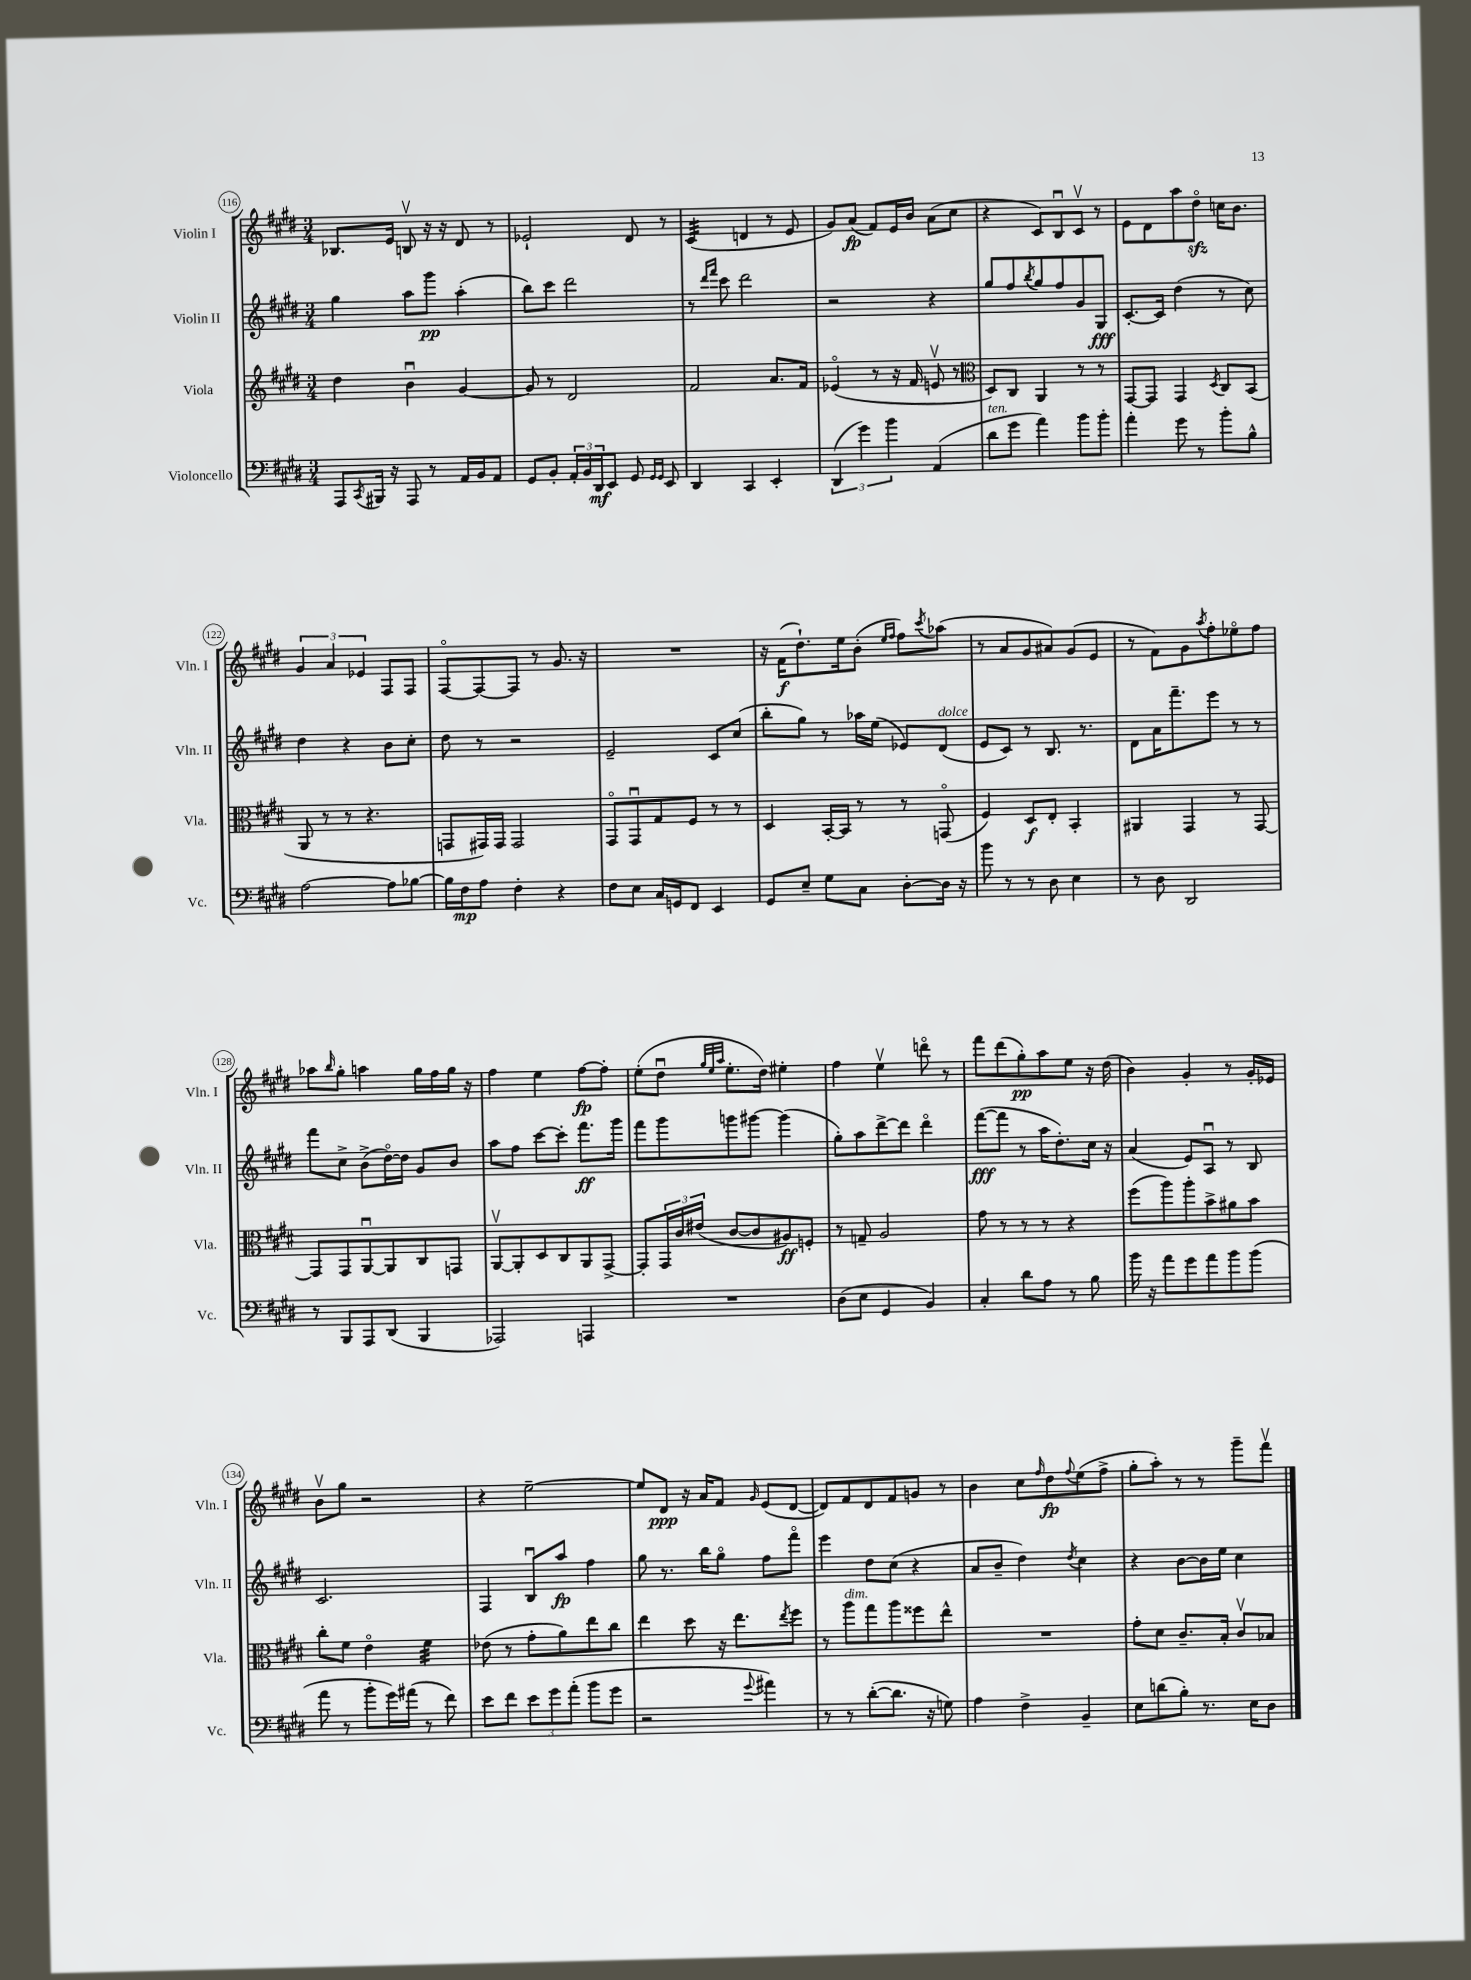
<<
\new StaffGroup <<
\new Staff = "s0" \with { instrumentName = "Violin I" shortInstrumentName = "Vln. I" } {
    \clef treble \key e \major \numericTimeSignature \time 3/4
    bes8. e'16 b8\upbow r16 r16 dis'8 r8 |
    ees'2-! dis'8 r8 |
    cis'4:32( d'4 r8 e'8 |
    gis'8) a'8\fp( fis'8) e'16 b'16 a'8( cis''8 |
    r4 cis'8) b8\downbow cis'8\upbow r8 |
    e'8 dis'8 a''8 dis''8\flageolet\sfz c''16 b'8. |
    \tuplet 3/2 { gis'4 a'4 ees'4 } fis8 fis8 |
    fis8~\flageolet fis8~ fis8 r8 gis'8. r16 |
    R2. |
    r16 fis'16\f( dis''8.-!) e''16 b'8-.( \grace { e''16 fis''16 } fis''8) \acciaccatura { cis'''8 } aes''8( |
    r8 a'8 gis'8 ais'8) gis'8( e'8 |
    r8 fis'8) gis'8 \acciaccatura { a''8 } fis''8-. ees''8\flageolet fis''8 |
    aes''8 \grace { b''16 } gis''8-. a''4 gis''16 fis''16 gis''16 r16 |
    fis''4 e''4 fis''8~\fp fis''8-. |
    e''8-.( dis''8\downbow \grace { gis''32 e''32 a''32 } e''8.-. dis''16) eis''4-. |
    fis''4 e''4\upbow d'''8\flageolet r8 |
    fis'''8 dis'''8( gis''8-.\pp) a''8 e''8 r16 dis''16( |
    b'4) gis'4-. r8 gis'16-. ees'16 |
    b'8\upbow gis''8 r2 |
    r4 e''2~-- |
    e''8 dis'8\ppp r16 a'16 fis'8 \grace { gis'16 } e'8( dis'8~ |
    dis'8) fis'8 dis'8 fis'8 g'8 r8 |
    b'4 cis''8 \grace { fis''16 } dis''8\fp \appoggiatura { fis''8 } e''8( fis''8-> |
    gis''8-. a''8-.) r8 r8 gis'''8-- fis'''8\upbow \bar "|." |
}
\new Staff = "s1" \with { instrumentName = "Violin II" shortInstrumentName = "Vln. II" } {
    \clef treble \key e \major \numericTimeSignature \time 3/4
    gis''4 a''8 gis'''8\pp a''4-.( |
    b''8) cis'''8 dis'''2 |
    r8 \grace { dis'''16 fis'''16 } cis'''8 dis'''2 |
    r2 r4 |
    gis''8 fis''8 \acciaccatura { b''8 } gis''8 fis''8 gis'8 gis8\fff |
    cis'8.~-. cis'16 dis''4( r8 cis''8) |
    dis''4 r4 b'8 cis''8-. |
    dis''8 r8 r2 |
    e'2-- cis'8 cis''8( |
    b''8-. gis''8) r8 aes''16 e''16( ees'8) dis'8^\markup { \italic "dolce" }( |
    e'8 cis'8) r8 b8. r8. |
    dis'8 a'16 fis'''8.-- e'''8 r8 r8 |
    fis'''8 cis''8-> b'8->( dis''16~\flageolet) dis''16 gis'8 b'8 |
    a''8 fis''8 cis'''8~ cis'''8-. fis'''8.\ff gis'''16 |
    fis'''8 gis'''8 g'''8 gis'''8~ gis'''4( |
    gis''8-.) a''8 dis'''8~-> dis'''8 dis'''4\flageolet |
    fis'''8~\fff( fis'''8 r8 a''16 dis''8.-.) cis''16 r16 |
    a'4( e'8) a8\downbow r8 b8 |
    cis'2. |
    fis4 b8\downbow a''8\fp fis''4 |
    gis''8 r8. b''16 gis''8\flageolet fis''8 fis'''8\flageolet |
    e'''4 dis''8 cis''8( r4 |
    a'8 b'8-- dis''4) \acciaccatura { dis''8 } cis''4 |
    r4 b'8~ b'16 e''16 cis''4 \bar "|." |
}
\new Staff = "s2" \with { instrumentName = "Viola" shortInstrumentName = "Vla." } {
    \clef treble \key e \major \numericTimeSignature \time 3/4
    dis''4 b'4\downbow gis'4~ |
    gis'8 r8 dis'2 |
    fis'2 a'8. fis'16 |
    ees'4\flageolet( r8 r16 fis'16 e'8\upbow r8 |
    \clef alto dis8) cis8 a,4 r8 r8 |
    gis,8~ gis,8 gis,4 \acciaccatura { dis8 } cis8 b,8( |
    a,8 r8 r8 r4. |
    g,8 gis,16) gis,16 gis,2 |
    gis,8\flageolet gis,8\downbow gis8 fis8 r8 r8 |
    dis4 b,16~-. b,16 r8 r8 g,8\flageolet( |
    fis4) dis8\f e8-. b,4-. |
    ais,4 gis,4 r8 gis,8~ |
    gis,8 gis,8 a,8~\downbow a,8 cis8 g,8 |
    a,8~\upbow a,8-. dis8 cis8 a,8 gis,8~-> |
    gis,8-. \tuplet 3/2 { gis,16 cis'16 eis'16( } cis'8~ cis'8 ais8\ff) f8-. |
    r8 g8-- a2 |
    gis'8 r8 r8 r8 r4 |
    fis''8( a''8) a''8-. b'8-> ais'8 b'8 |
    cis''8-. fis'8 e'4\flageolet fis'4:32 |
    ees'8( r8 gis'8-. a'8) e''8 cis''8 |
    e''4 dis''8 r16 e''8. \acciaccatura { e''8 } fis''8 |
    r8 a''8^\markup { \italic "dim." } gis''8 a''8 fisis''8 e''8-^ |
    R2. |
    gis'8-. dis'8 cis'8.-- b16-. cis'8\upbow bes8 \bar "|." |
}
\new Staff = "s3" \with { instrumentName = "Violoncello" shortInstrumentName = "Vc." } {
    \clef bass \key e \major \numericTimeSignature \time 3/4
    a,,8 \acciaccatura { cis,8 } bis,,16 r16 a,,8 r8 a,16 b,16 a,8 |
    gis,8 b,8-. \tuplet 3/2 { a,16-. b,16 dis,16\mf } e,8 gis,8 \grace { gis,16 gis,16 } e,8 |
    dis,4 cis,4 e,4-. |
    \tuplet 3/2 { dis,4( gis'4) b'4 } a,4( |
    dis'8^\markup { \italic "ten." } gis'8 a'4) b'8 b'8-. |
    a'4-. gis'8 r8 b'8-. b8-^ |
    a2~ a8 bes8~ |
    bes16 fis16\mp a8 fis4-. r4 |
    fis8 e8 cis16 g,16 fis,8 e,4 |
    gis,8 e8-- gis8 cis8 dis8~-. dis16 r16 |
    b'8 r8 r8 dis8 e4 |
    r8 dis8 dis,2 |
    r8 b,,8 a,,8 dis,8( b,,4 |
    aes,,2) a,,4 |
    R2. |
    dis8( e8 gis,4 b,4) |
    cis4-. dis'8 a8 r8 b8 |
    b'16 r16 a'8 gis'8 a'8 b'8 b'8( |
    a'8 r8 b'8-. gis'16) ais'16( r8 fis'8) |
    e'8 fis'8 \tuplet 3/2 { e'8 gis'8 a'8-.( } b'8 gis'8 |
    r2 \appoggiatura { gis'8 } ais'4) |
    r8 r8 dis'8~-.( dis'8. r16 g8) |
    a4 fis4-> b,4-- |
    e8 d'8( b8-.) r8. e16 dis8 \bar "|." |
}
>>
>>
\layout { \context { \Score currentBarNumber = #116 \override BarNumber.stencil = #(make-stencil-circler 0.1 0.3 ly:text-interface::print) } }
